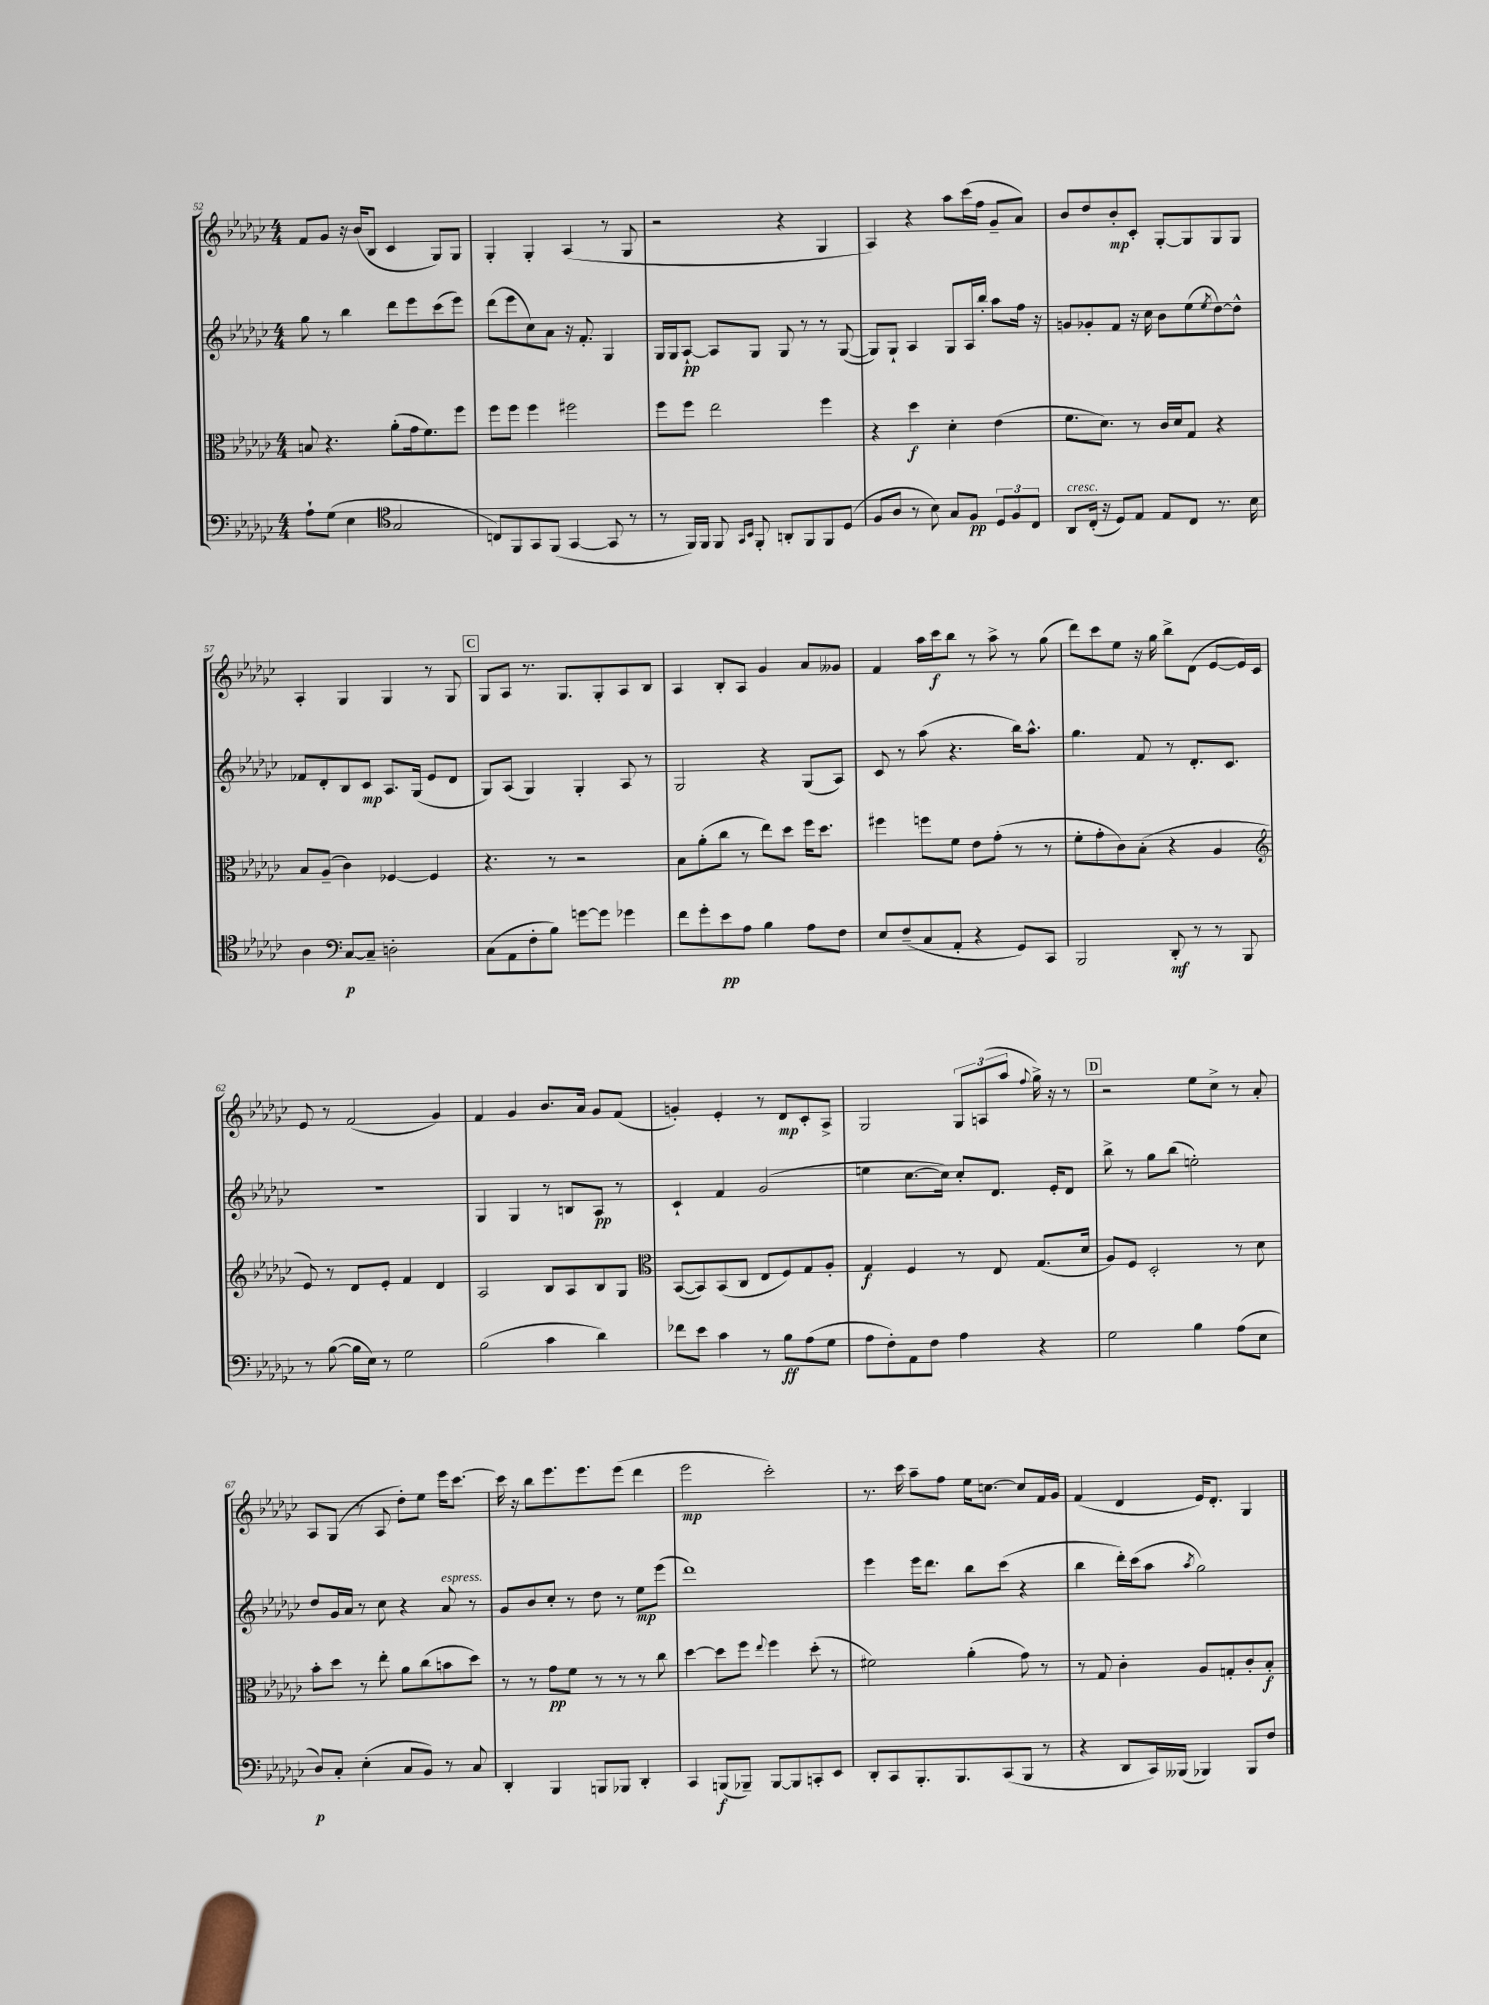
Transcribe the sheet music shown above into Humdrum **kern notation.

**kern	**dynam	**kern	**dynam	**kern	**dynam	**kern	**dynam
*part4	*part4	*part3	*part3	*part2	*part2	*part1	*part1
*staff4	*staff4	*staff3	*staff3	*staff2	*staff2	*staff1	*staff1
*clefF4	*	*clefC3	*	*clefG2	*	*clefG2	*
*k[b-e-a-d-g-c-]	*	*k[b-e-a-d-g-c-]	*	*k[b-e-a-d-g-c-]	*	*k[b-e-a-d-g-c-]	*
*M4/4	*	*M4/4	*	*M4/4	*	*M4/4	*
=52	=52	=52	=52	=52	=52	=52	=52
8A-`\L	.	8Bn/	.	8gg-\	.	8f/L	.
(8G-\J	.	4.r	.	8r	.	8g-/J	.
4E-\	.	.	.	4bb-\	.	16r	.
.	.	.	.	.	.	(16b-/KL	.
.	.	.	.	.	.	8B-/J	.
*clefC4	*	*	*	*	*	*	*
2G-/	.	(8a-'\L	.	8ddd-\L	.	4c-/	.
.	.	16g-\k	.	8eee-\	.	.	.
.	.	8.f\)	.	.	.	.	.
.	.	.	.	(8ccc-\	.	8G-/L)	.
.	.	8ff\J	.	8eee-\J)	.	8G-/J	.
=53	=53	=53	=53	=53	=53	=53	=53
8Cn/L)	.	8ff\L	.	(8ddd-\L	.	4G-'/	.
8FF/	.	8ff\J	.	8eee-\	.	.	.
8GG-/	.	4ff\	.	8cc-\)	.	4G-'/	.
(8FF/J	.	.	.	8a-\J	.	.	.
[4GG-/	.	2ff#X\	.	16r	.	(4A-/	.
.	.	.	.	8.f'/	.	.	.
8GG-/]	.	.	.	4G-/	.	8r	.
8r	.	.	.	.	.	8G-/	.
=54	=54	=54	=54	=54	=54	=54	=54
8r	.	8ff\L	.	16G-/LL	.	2r	.
.	.	.	.	16G-/J	.	.	.
16FF/LL)	.	8ff\J	.	[8A-`/J	pp	.	.
16FF/JJ	.	.	.	.	.	.	.
8FF/	.	2ee-\	.	8A-/L]	.	.	.
16qqGG-/LL	.	.	.	.	.	.	.
16qqBB-/JJ	.	.	.	.	.	.	.
8FF'/	.	.	.	8G-/J	.	.	.
8AAn'/L	.	.	.	8G-/	.	4r	.
8FF/	.	.	.	8r	.	.	.
8FF/	.	4ff\	.	8r	.	4G-/	.
(8D-/J	.	.	.	([8G-/	.	.	.
=55	=55	=55	=55	=55	=55	=55	=55
8F/L	.	4r	.	8G-/L])	.	4A-/)	.
8A-/J	.	.	.	8G-`/J	.	.	.
8r	.	4dd-\	f	4A-/	.	4r	.
8B-\)	.	.	.	.	.	.	.
8G-/L	.	4d-'\	.	8G-/L	.	8aa-\L	.
8F/J	pp	.	.	16A-/L	.	(16ccc-\L	.
.	.	.	.	16bb-'/JJ	.	16ff\JJ	.
12D-/L	.	(4e-\	.	8aa-\L	.	8g-~/L	.
12F/	.	.	.	.	.	.	.
.	.	.	.	16ff\Jk	.	8a-/J)	.
12C-/J	.	.	.	.	.	.	.
.	.	.	.	16r	.	.	.
=56	=56	=56	=56	=56	=56	=56	=56
!LO:TX:a:i:t=cresc.	!	!	!	!	!	!	!
8AA-/L	.	8.f\L	.	8gn/L	.	8b-/L	.
(16C-'/Jk	.	.	.	8g-X'/	.	8dd-/	.
16r	.	8.d-\J)	.	.	.	.	.
8D-/L)	.	.	.	8f/J	.	8b-'/	mp
8E-/J	.	8r	.	16r	.	8c-'/J	.
.	.	.	.	16cc-\	.	.	.
8E-/L	.	16c-/LL	.	8b-\L	.	[8G-'/L	.
.	.	16d-/J	.	.	.	.	.
8C-/J	.	8G-/J	.	(8ee-\	.	8G-/]	.
.	.	.	.	8qee-/	.	.	.
8.r	.	4r	.	[8dd-\)	.	8G-/	.
.	.	.	.	8dd-^^\J]	.	8G-/J	.
16B-\	.	.	.	.	.	.	.
!!LO:LB:g=z
=57	=57	=57	=57	=57	=57	=57	=57
4A-\	.	8B-/L	.	8f-X/L	.	4A-'/	.
.	.	(8A-~/J	.	8d-'/	.	.	.
*clefF4	*	*	*	*	*	*	*
[8C-/L	p	4c-\)	.	8B-/	.	4G-/	.
8C-~/J]	.	.	.	8c-/J	mp	.	.
2Dn'\	.	[4F-X/	.	8.A-/L	.	4G-/	.
.	.	.	.	(16G-/Jk	.	.	.
.	.	4F-/]	.	8e-/L	.	8r	.
.	.	.	.	8d-/J	.	8G-/	.
!!LO:REH:place=s1:t=C
=58	=58	=58	=58	=58	=58	=58	=58
(8C-\L	.	4.r	.	8G-/L)	.	8G-/L	.
8AA-\	.	.	.	(8A-/J	.	8A-/J	.
8F'\	.	.	.	4G-/)	.	8.r	.
8B-\J)	.	8r	.	.	.	.	.
.	.	.	.	.	.	8.G-/L	.
[8gn\L	.	2r	.	4G-'/	.	.	.
8g\J]	.	.	.	.	.	8G-'/	.
4g-X\	.	.	.	8A-/	.	8A-/	.
.	.	.	.	8r	.	8B-/J	.
=59	=59	=59	=59	=59	=59	=59	=59
8f\L	.	8B-\L	.	2G-/	.	4A-/	.
8g-'\	.	(8a-'\	.	.	.	.	.
8e-\	pp	8cc-\J	.	.	.	8B-'/L	.
8A-\J	.	8r	.	.	.	8A-/J	.
4B-\	.	8ee-\L)	.	4r	.	4g-/	.
.	.	8dd-\J	.	.	.	.	.
8A-\L	.	16ff\KL	.	(8G-/L	.	8a-/L	.
.	.	8.dd-\J	.	.	.	.	.
8F\J	.	.	.	8A-/J)	.	8g--X/J	.
=60	=60	=60	=60	=60	=60	=60	=60
8E-/L	.	4ff#X\	.	8c-/	.	4f/	.
(8F~/	.	.	.	8r	.	.	.
8C-/	.	8ffn\L	.	(8aa-\	.	16aa-\LL	.
.	.	.	.	.	.	16ccc-\J	f
8AA-'/J	.	8f\J	.	4.r	.	8bb-\J	.
4r	.	8e-\L	.	.	.	8r	.
.	.	(8g-'\J	.	.	.	8aa-^\	.
8GG-/L)	.	8r	.	16bb-\KL)	.	8r	.
.	.	.	.	8.aa-^^\J	.	.	.
8CC-/J	.	8r	.	.	.	(8gg-\	.
=61	=61	=61	=61	=61	=61	=61	=61
2BBB-/	.	8f'\L	.	4.gg-\	.	8ddd-\L)	.
.	.	8g-'\	.	.	.	8ccc-\	.
.	.	8c-\)	.	.	.	8ee-\J	.
.	.	(8B-'\J	.	8f/	.	16r	.
.	.	.	.	.	.	16gg-\	.
8DD-'/	mf	4r	.	8r	.	8bb-^\L	.
8r	.	.	.	8.d-'/L	.	(8d-\J	.
8r	.	4A-/	.	.	.	[8e-/L	.
.	.	.	.	8.c-/J	.	.	.
8BBB-/	.	.	.	.	.	16e-/L])	.
.	.	.	.	.	.	16c-/JJ	.
!!LO:LB:g=z
=62	=62	=62	=62	=62	=62	=62	=62
*	*	*clefG2	*	*	*	*	*
8r	.	8e-/)	.	1r	.	8e-/	.
([8B-\	.	8r	.	.	.	8r	.
16B-\LL]	.	8d-/L	.	.	.	(2f/	.
16E-\JJ)	.	.	.	.	.	.	.
8r	.	8e-'/J	.	.	.	.	.
2G-\	.	4f/	.	.	.	.	.
.	.	4d-/	.	.	.	4g-/)	.
=63	=63	=63	=63	=63	=63	=63	=63
(2B-\	.	2A-/	.	4G-/	.	4f/	.
.	.	.	.	4G-/	.	4g-/	.
4c-\	.	8B-/L	.	8r	.	8.b-/L	.
.	.	8A-/	.	8Bn/L	.	.	.
.	.	.	.	.	.	16a-/Jk	.
4d-\)	.	8B-/	.	8A-/J	pp	8g-/L	.
.	.	8G-/J	.	8r	.	(8f/J	.
=64	=64	=64	=64	=64	=64	=64	=64
*	*	*clefC3	*	*	*	*	*
8f-X\L	.	([8BB-/L	.	4c-`/	.	4gn'/)	.
8e-\J	.	8BB-/])	.	.	.	.	.
4c-\	.	(8BB-/	.	4f/	.	4e-'/	.
.	.	8C-/J	.	.	.	.	.
8r	.	8E-/L	.	(2g-/	.	8r	.
8B-\L	ff	8F/)	.	.	.	8d-/L	mp
(8A-\	.	8G-/	.	.	.	8c-'/	.
8G-\J	.	8A-'/J	.	.	.	8A-^/J	.
=65	=65	=65	=65	=65	=65	=65	=65
8A-\L	.	4G-/	f	4een\	.	2G-/	.
8F'\)	.	.	.	.	.	.	.
8AA-\	.	4F/	.	[8.cc-\L	.	.	.
8F\J	.	.	.	.	.	.	.
.	.	.	.	16cc-\Jk])	.	.	.
4A-\	.	8r	.	8cc-'/L	.	12G-/L	.
.	.	.	.	.	.	(12An/	.
.	.	8E-/	.	8.d-/J	.	.	.
.	.	.	.	.	.	12aa-/J	.
.	.	.	.	.	.	8qqff/	.
4r	.	(8.G-/L	.	.	.	16gg-^\)	.
.	.	.	.	16e-'/KL	.	16r	.
.	.	.	.	8d-/J	.	8r	.
.	.	16d-/Jk	.	.	.	.	.
!!LO:REH:place=s1:t=D
=66	=66	=66	=66	=66	=66	=66	=66
2G-\	.	8A-/L)	.	8bb-^\	.	2r	.
.	.	8F/J	.	8r	.	.	.
.	.	2D-'/	.	8gg-\L	.	.	.
.	.	.	.	(8bb-\J	.	.	.
4B-\	.	.	.	2een'\)	.	8ee-\L	.
.	.	.	.	.	.	8cc-^\J	.
(8A-\L	.	8r	.	.	.	8r	.
8E-\J	.	8d-\	.	.	.	8a-'/	.
!!LO:LB:g=z
=67	=67	=67	=67	=67	=67	=67	=67
8D-/L)	p	8b-'\L	.	8dd-/L	.	8A-/L	.
8C-'/J	.	8dd-\J	.	16g-/L	.	(8G-/J	.
.	.	.	.	16a-/JJ	.	.	.
(4E-'\	.	8r	.	8r	.	8r	.
.	.	8ee-'\	.	8cc-\	.	8A-/	.
8C-/L	.	8a-\L	.	4r	.	8dd-'\L)	.
8BB-/J)	.	(8cc-\	.	.	.	8ee-\J	.
!	!	!	!	!LO:TX:a:i:t=espress.	!	!	!
8r	.	8bn\	.	8a-/	.	16eee-\KL	.
.	.	.	.	.	.	[8.ccc-\J	.
8C-/	.	8dd-\J)	.	8r	.	.	.
=68	=68	=68	=68	=68	=68	=68	=68
4DD-'/	.	8r	.	8g-/L	.	16ccc-\]	.
.	.	.	.	.	.	16r	.
.	.	8r	.	8b-/	.	8bb-\L	.
4BBB-/	.	8g-\L	pp	8cc-'/J	.	8.eee-\	.
.	.	8f\J	.	8r	.	.	.
.	.	.	.	.	.	8.eee-\	.
8BBBn/L	.	8r	.	8dd-\	.	.	.
8BBB-X/J	.	8r	.	8r	.	(8eee-\J	.
4DD-'/	.	8r	.	8ee-\L	mp	4ddd-\	.
.	.	8cc-\	.	(8eee-\J	.	.	.
=69	=69	=69	=69	=69	=69	=69	=69
4CC-/	.	[4dd-\	.	1ddd-)	.	2eee-\	mp
(8BBBn/L	f	8dd-\L]	.	.	.	.	.
8BBB-X~/J)	.	8ff\J	.	.	.	.	.
.	.	8qqee-/	.	.	.	.	.
[8BBB-/L	.	4ff\	.	.	.	2ccc-'\)	.
8BBB-/]	.	.	.	.	.	.	.
8CCn'/	.	(8dd-'\	.	.	.	.	.
8EE-/J	.	8r	.	.	.	.	.
=70	=70	=70	=70	=70	=70	=70	=70
8DD-'/L	.	2f#X\)	.	4eee-\	.	8.r	.
8CC-/	.	.	.	.	.	.	.
.	.	.	.	.	.	16ccc-\	.
8.BBB-'/	.	.	.	16eee-\KL	.	8aa-~\L	.
.	.	.	.	8.ddd-\J	.	.	.
.	.	.	.	.	.	8ff\J	.
8.BBB-/	.	.	.	.	.	.	.
.	.	(4a-'\	.	8bb-\L	.	16ee-\KL	.
.	.	.	.	.	.	[8.ccn\J	.
(8CC-/	.	.	.	(8ccc-\J	.	.	.
8BBB-/J	.	8g-\)	.	4r	.	8cc/L]	.
8r	.	8r	.	.	.	16f/L	.
.	.	.	.	.	.	16g-/JJ	.
=71	=71	=71	=71	=71	=71	=71	=71
4r	.	8r	.	4bb-\	.	(4f/	.
.	.	8G-/	.	.	.	.	.
8DD-/L	.	4c-'\	.	16ddd-'\LL)	.	4d-/	.
.	.	.	.	(16ccc-\J	.	.	.
16CC-/L)	.	.	.	8aa-\J	.	.	.
(16BBB--X/JJ	.	.	.	.	.	.	.
.	.	.	.	8qaa-/	.	.	.
4BBB-X/)	.	8A-/L	.	2gg-\)	.	16e-/KL)	.
.	.	.	.	.	.	8.d-'/J	.
.	.	8Gn'/	.	.	.	.	.
8BBB-/L	.	8c-'/	.	.	.	4G-/	.
8F/J	.	8B-'/J	f	.	.	.	.
==	==	==	==	==	==	==	==
*-	*-	*-	*-	*-	*-	*-	*-
